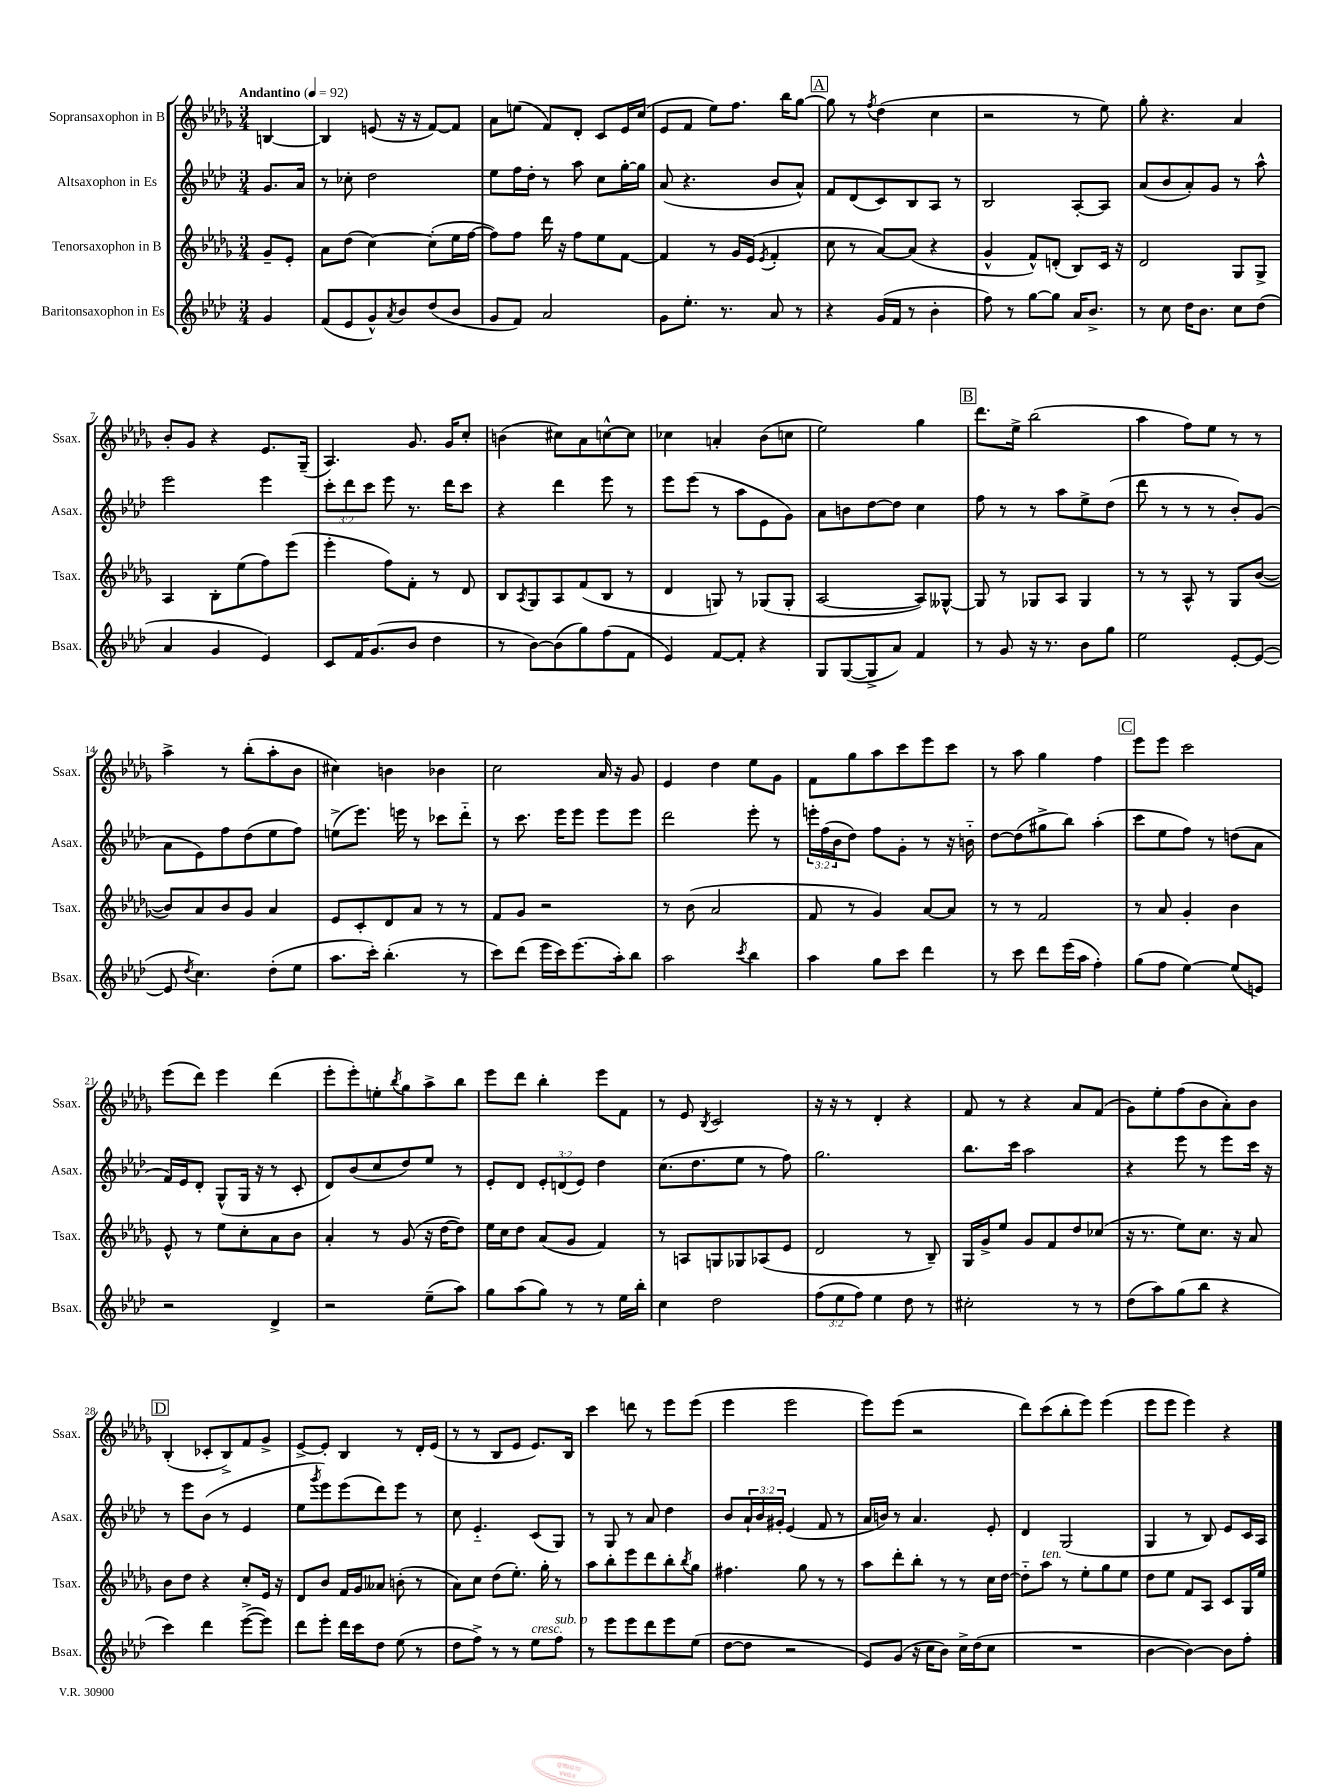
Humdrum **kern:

**kern	**kern	**kern	**kern
*staff4	*staff3	*staff2	*staff1
*clefG2	*clefG2	*clefG2	*clefG2
*k[b-e-a-d-]	*k[b-e-a-d-g-]	*k[b-e-a-d-]	*k[b-e-a-d-g-]
*M3/4	*M3/4	*M3/4	*M3/4
*MM92	*MM92	*MM92	*MM92
4g	8g-~	8.g	[4B
.	8e-'	.	.
.	.	16a-	.
=	=	=	=
(8f	8a-	8r	4B]
8e-	(8dd-	8cc-'	.
8g^^)	[4cc)	2dd-	(8e
8qa-	.	.	.
8b-	.	.	16r
.	.	.	16r
(8dd-	(8cc']	.	[8f)
8b-	16ee-	.	8f]
.	[16ff	.	.
=	=	=	=
8g	8ff])	8ee-	8a-
8f)	8ff	16ff	(8ee
.	.	16dd-'	.
2a-	16ddd-	8r	8f)
.	16r	.	.
.	8ff	8aa-	8d-'
.	8ee-	8cc	8c
.	[8f	[16gg'	16e-
.	.	16gg]	(16cc
=	=	=	=
8g	4f]	(8a-	8e-
8.ee-'	.	4.r	8f
.	8r	.	8ee-)
8.r	.	.	.
.	16g-	.	8.ff
.	(16e-	.	.
.	8qe-	.	.
8a-	4f'	8b-	.
.	.	.	16bb-
8r	.	8a-^^)	[8gg-
=	=	=	=
4r	8cc	8f	8gg-]
.	8r	(8d-	8r
.	.	.	8qff
(16g	[8a-)	8c)	(4dd-
16f	.	.	.
8r	(8a-]	8B-	.
4b-'	4r	8A-	4cc
.	.	8r	.
=	=	=	=
8ff)	4g-^^	2B-	2r
8r	.	.	.
[8gg	8f^^)	.	.
8gg]	(8d'	.	.
16a-	8B-)	[8A-'	8r
8.b-^	.	.	.
.	16c	8A-]	8ee-)
.	16r	.	.
=	=	=	=
8r	2d-	(8a-	8gg-'
8cc	.	8b-	4.r
16dd-	.	8a-')	.
8.b-	.	.	.
.	.	8g	.
8cc	8G-	8r	4a-
(8dd-	8G-^	8aa-^^	.
=	=	=	=
4a-	4A-	2eee-	8b-'
.	.	.	8g-
4g	8B-'	.	4r
.	(8ee-	.	.
4e-)	8ff)	4eee-	8.e-
.	(8eee-	.	.
.	.	.	(16G-~
=	=	=	=
8c	4eee-'	12ccc'	4.A-)
.	.	12ddd-	.
16f	.	.	.
.	.	12ccc	.
(8.g	.	.	.
.	8ff)	8eee-	.
8b-	8f'	8.r	8.g-
4dd-	8r	.	.
.	.	16ddd-	16g-
.	8d-	8ccc	8cc'
=	=	=	=
8r	8B-	4r	(4b
.	8qA-	.	.
[8b-)	8G-	.	.
(8b-]	8A-	4ddd-	8cc#)
8gg)	(8f	.	8a-
(8ff	8B-	8eee-	[8cc^^
8f	8r	8r	8cc]
=	=	=	=
4e-)	4d-	8eee-	4cc-
.	.	(8eee-	.
[8f	8G)	8r	4a'
8f']	8r	8aa-	.
4r	(8G-	8e-	(8b-
.	8G-'	8g)	8cc
=	=	=	=
8G	[2A-	8a-	2ee-)
([8G	.	8b	.
8G^]	.	[8dd-	.
8a-)	.	8dd-]	.
4f	8A-])	4cc	4gg-
.	[8G--^^	.	.
=	=	=	=
8r	8G--]	8ff	8.ddd-
8g	8r	8r	.
.	.	.	16ee-^
16r	8G-	8r	(2bb-
8.r	.	.	.
.	8A-	8aa-	.
8b-	4G-	8ee-^	.
8gg	.	(8dd-	.
=	=	=	=
2ee-	8r	8ddd-	4aa-
.	8r	8r	.
.	8A-^^	8r	8ff)
.	8r	8r	8ee-
[8e-'	8G-	8b-')	8r
(8e-_	([8b-	(8g	8r
=	=	=	=
8e-]	8b-])	8a-	4aa-^
8qdd-	.	.	.
4.cc)	8a-	8e-)	.
.	8b-	8ff	8r
.	8g-	(8dd-	(8bb-'
(8dd-'	4a-	8ee-	8aa-'
8ee-	.	8ff)	8b-
=	=	=	=
8.aa-	8e-	(8ee^	4cc#)
.	8c'	8.eee-)	.
16ccc')	.	.	.
(4.bb-'	8d-	.	4b
.	.	16eee	.
.	8a-	8r	.
.	8r	8ccc-	4b-
8r	8r	8ddd-'~	.
=	=	=	=
8ccc)	8f	8r	2cc
(8ddd-	8g-	8.ccc	.
16eee-	2r	.	.
16ccc)	.	16eee-	.
(8.eee-	.	8eee-	.
.	.	8eee-	16a-
16aa-')	.	.	16r
8bb-	.	8eee-	8g-
=	=	=	=
2aa-	8r	2ddd-	4e-
.	(8b-	.	.
.	2a-	.	4dd-
8qccc	.	.	.
4bb-	.	8eee-'	8ee-
.	.	8r	8g-
=	=	=	=
4aa-	8f	24eee'	8f
.	.	(24ff	.
.	.	24b-	.
.	8r	8dd-)	8gg-
8gg	4g-)	8ff	8aa-
8ccc	.	8g'	8ccc
4ddd-	[8a-	8r	8eee-
.	8a-]	16r	8ccc
.	.	16b'~	.
=	=	=	=
8r	8r	[8dd-	8r
8ccc	8r	(8dd-]	8aa-
8ddd-	2f	8gg#^	4gg-
(16eee-	.	8bb-)	.
16aa-	.	.	.
4ff')	.	(4aa-'	4ff
=	=	=	=
(8gg	8r	8ccc	8eee-
8ff	8a-	8ee-	8eee-
[4ee-)	4g-'	8ff)	2ccc
.	.	8r	.
(8ee-]	4b-	(8dd	.
8e)	.	8a-	.
=	=	=	=
2r	8e-^^	16f)	(8eee-
.	.	16e-	.
.	8r	8d-'	8ddd-)
.	8ee-	(8G^^	4eee-
.	8cc'	16G	.
.	.	16r	.
4d-^	8a-	8r	(4ddd-
.	8b-	8c'	.
=	=	=	=
2r	4a-'	8d-)	8eee-'
.	.	(8b-	8eee-')
.	8r	8cc	8ee'
.	.	.	8qbb-
.	(8g-	8dd-)	8gg-
(8ee-~	16r	8ee-	8aa-^
.	[16dd-	.	.
8aa-)	8dd-])	8r	8bb-
=	=	=	=
8gg	16ee-	8e-'	8eee-
.	16cc	.	.
(8aa-	8dd-	8d-	8ddd-
8gg)	(8a-	12e-'	4bb-'
.	.	(12d	.
8r	8g-	.	.
.	.	12e-)	.
8r	4f)	4dd-	8eee-
16ee-	.	.	8f
16bb-'	.	.	.
=	=	=	=
4cc	8r	(8.cc	8r
.	8A	.	8e-
.	.	8.dd-	.
.	.	.	8qB-
2dd-	8G	.	2c
.	8G-	8ee-	.
.	(8A-	8r	.
.	8e-	8ff)	.
=	=	=	=
(12ff	2d-	2.gg	16r
.	.	.	16r
12ee-	.	.	.
.	.	.	8r
12ff)	.	.	.
4ee-	.	.	4d-'
8dd-	8r	.	4r
8r	8B-~)	.	.
=	=	=	=
2cc#'	16G-	8.bb-	8f
.	16g-^	.	.
.	8ee-	.	8r
.	.	16ccc	.
.	8g-	2aa-	4r
.	8f	.	.
8r	8dd-	.	8a-
8r	(8cc-	.	(8f
=	=	=	=
(8dd-	16r	4r	8g-)
.	8.r	.	.
8aa-)	.	.	8ee-'
(8gg	8ee-)	8eee-	(8ff
8bb-	8.cc	8r	8b-
4r	.	8eee-	8a-')
.	16r	.	.
.	8a-	16ccc	8b-
.	.	16r	.
=	=	=	=
4ccc)	8b-	8r	(4B-'
.	8dd-	8eee-	.
4ddd-	4r	(8b-	8c-'
.	.	8r	8B-^)
([8eee-^	8cc'	4e-	8f
8eee-])	16e-	.	8g-^
.	16r	.	.
=	=	=	=
8ddd-	8d-	8ee-	[8e-^
.	.	8qggg	.
8eee-'	8b-	8eee-)	8e-']
16ddd-	16f	(8eee-	4B-
16ccc	16g-	.	.
8dd-	8a--	8ddd-)	.
(8ee-	(8b'	8eee-	8r
8r	8r	8r	16d-'
.	.	.	(16e-
=	=	=	=
8dd-	8a-)	8cc	8r
8ff^)	8cc	4.e-'~	8r
8r	(8dd-	.	8B-
8r	8.ee-')	.	8e-
8ee-	.	(8c	8.e-)
.	16gg-'	.	.
8ff	8r	8G)	.
.	.	.	16B-
=	=	=	=
8r	8aa-	8r	4ccc
8eee-	8bb-'	8G	.
8eee-	8eee-	8r	8ddd
8ddd-	8ddd-	8a-	8r
8eee-	8bb-'	4dd-	8eee-
.	8qbb-	.	.
(8ee-	8gg-	.	(8eee-
=	=	=	=
[8dd-	4.ff#	8b-	4eee-
8dd-]	.	24a-`	.
.	.	24b-	.
.	.	24g#'	.
2r	.	(4e-	2eee-
.	8gg-	.	.
.	8r	8f	.
.	8r	8r	.
=	=	=	=
8e-)	8aa-	16a-	8eee-)
.	.	16b)	.
(8g	8ddd-'	8r	(8eee-
16r	8bb-'	4.a-	2r
16cc	.	.	.
8b-)	8r	.	.
16cc^	8r	.	.
(16dd-	.	.	.
8cc	16cc	8e-'	.
.	[16dd-	.	.
=	=	=	=
2.r	8dd-'~]	4d-	8ddd-)
.	8aa-	.	(8ccc
.	8r	(2G	8bb-'
.	8ee-'	.	8eee-)
.	8gg-	.	(4eee-
.	8ee-	.	.
=	=	=	=
[4b-	8dd-	4G	8eee-
.	8ee-	.	8eee-
4b-_)	8f	8r	4eee-)
.	8A-	8B-)	.
8b-]	8c	8e-	4r
8ff'	16G-	16c	.
.	16ee-	16A-	.
==	==	==	==
*-	*-	*-	*-
